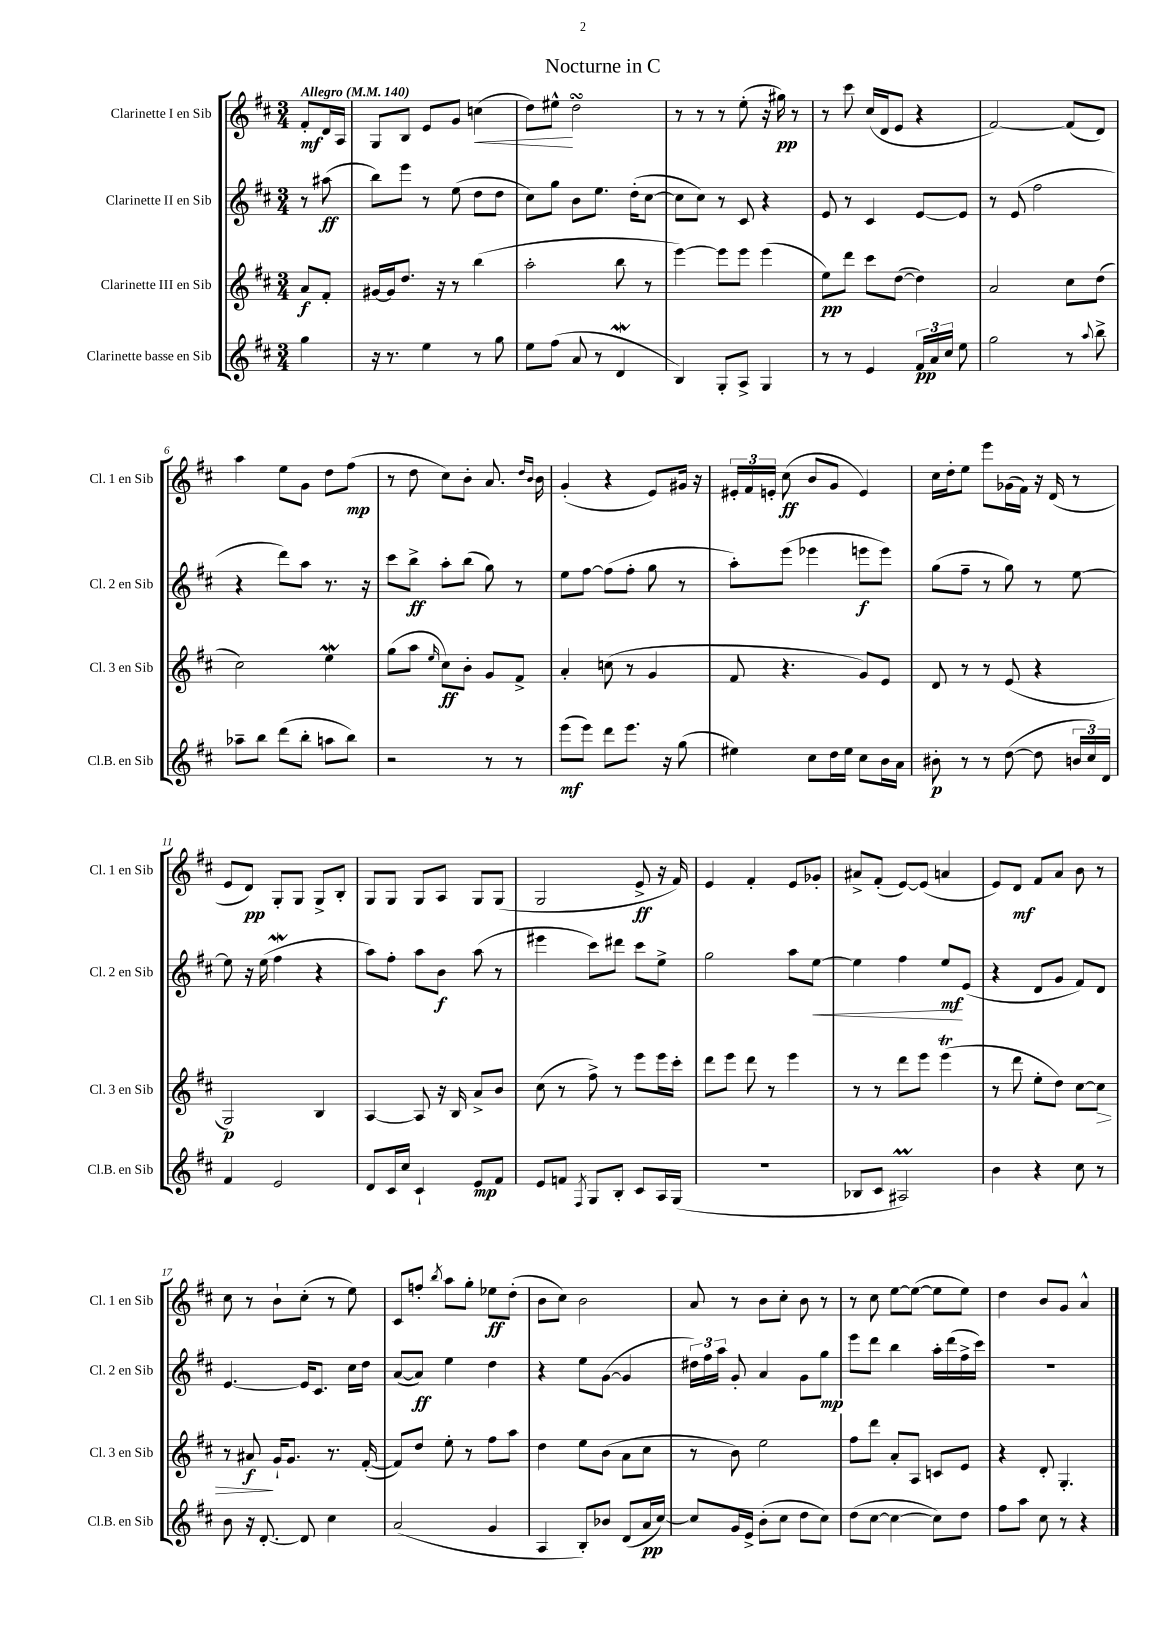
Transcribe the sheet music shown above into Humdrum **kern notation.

**kern	**dynam	**kern	**dynam	**kern	**dynam	**kern	**dynam
*part4	*part4	*part3	*part3	*part2	*part2	*part1	*part1
*staff4	*staff4	*staff3	*staff3	*staff2	*staff2	*staff1	*staff1
*I"Clarinette basse en Sib	*	*I"Clarinette III en Sib	*	*I"Clarinette II en Sib	*	*I"Clarinette I en Sib	*
*I'Cl.B. en Sib	*	*I'Cl. 3 en Sib	*	*I'Cl. 2 en Sib	*	*I'Cl. 1 en Sib	*
*clefG2	*	*clefG2	*	*clefG2	*	*clefG2	*
*k[f#c#]	*	*k[f#c#]	*	*k[f#c#]	*	*k[f#c#]	*
*M3/4	*	*M3/4	*	*M3/4	*	*M3/4	*
*MM140	*	*MM140	*	*MM140	*	*MM140	*
=	=	=	=	=	=	=	=
!	!	!	!	!	!	!LO:TX:a:B:t=Allegro	!
4gg\	.	8a/L	f	8r	.	8f#'/L	mf
.	.	8f#'/J	.	(8aa#X\	ff	16d/L	.
.	.	.	.	.	.	16A/JJ	.
=1	=1	=1	=1	=1	=1	=1	=1
16r	.	[16g#X/LL	.	8bb\L)	.	8G/L	.
8.r	.	16g#/J]	.	.	.	.	.
.	.	8.dd/J	.	8eee\J	.	8B/J	.
4ee\	.	.	.	8r	.	8e/L	.
.	.	16r	.	.	.	.	.
.	.	8r	.	(8ee\	.	8g/J	.
!	!	!	!	!	!	!	!LO:HP:b
8r	.	(4bb\	.	8dd\L	.	(4ccn\	<
8gg\	.	.	.	8dd\J	.	.	.
=2	=2	=2	=2	=2	=2	=2	=2
8ee\L	.	2aa'\	.	8cc#\L)	.	8dd\L)	.
(8ff#\J	.	.	.	8gg\J	.	8ee#X^^\J	.
8a/	.	.	.	8b\L	.	2ddsSSs\	[
8r	.	.	.	8.ee\J	.	.	.
4dw/	.	8bb\	.	.	.	.	.
.	.	.	.	(16dd'\KL	.	.	.
.	.	8r	.	[8cc#\J	.	.	.
=3	=3	=3	=3	=3	=3	=3	=3
4B/)	.	[4eee\)	.	8cc#\L]	.	8r	.
.	.	.	.	8cc#\J)	.	8r	.
8G'/L	.	8eee\L]	.	8r	.	8r	.
8A^/J	.	8eee\J	.	8c#/	.	(8ee'\	.
4G/	.	(4eee\	.	4r	.	16r	.
.	.	.	.	.	.	16gg#X\)	pp
.	.	.	.	.	.	8r	.
=4	=4	=4	=4	=4	=4	=4	=4
8r	.	8ee\L)	pp	8e/	.	8r	.
8r	.	8ddd\J	.	8r	.	8ccc#\	.
4e/	.	8ccc#\L	.	4c#/	.	(16cc#/LL	.
.	.	.	.	.	.	16d/J	.
.	.	([8dd\J	.	.	.	8e/J	.
24f#/LL	pp	4dd\])	.	[8e/L	.	4r	.
24a/	.	.	.	.	.	.	.
24cc#/JJ	.	.	.	.	.	.	.
8ee\	.	.	.	8e/J]	.	.	.
=5	=5	=5	=5	=5	=5	=5	=5
2gg\	.	2a/	.	8r	.	[2f#/)	.
.	.	.	.	(8e/	.	.	.
.	.	.	.	2ff#\	.	.	.
8r	.	8cc#\L	.	.	.	(8f#/L]	.
8qqaa/	.	.	.	.	.	.	.
8bb^\	.	(8dd\J	.	.	.	8d/J)	.
!!LO:LB:g=z
=6	=6	=6	=6	=6	=6	=6	=6
8aa-X~\L	.	2cc#\)	.	4r	.	4aa\	.
8bb\J	.	.	.	.	.	.	.
(8ddd\L	.	.	.	8ddd\L)	.	8ee\L	.
8bb'\J	.	.	.	8aa\J	.	8g\J	.
8aan\L	.	4eeW\	.	8.r	.	8dd\L	.
8bb\J)	.	.	.	.	.	(8ff#\J	mp
.	.	.	.	16r	.	.	.
=7	=7	=7	=7	=7	=7	=7	=7
2r	.	(8gg\L	.	8ccc#\L	.	8r	.
.	.	8aa\J	.	8bb^\J	ff	8dd\	.
.	.	16qqee/	.	.	.	.	.
.	.	8cc#\L)	ff	8aa'\L	.	8cc#\L)	.
.	.	8b'\J	.	(8bb\J	.	8b'\J	.
8r	.	8g/L	.	8gg\)	.	8.a/	.
8r	.	8f#^/J	.	8r	.	.	.
.	.	.	.	.	.	16qqdd/LL	.
.	.	.	.	.	.	16qqb/JJ	.
.	.	.	.	.	.	16b\	.
=8	=8	=8	=8	=8	=8	=8	=8
(8eee\L	mf	4a'/	.	8ee\L	.	(4g'/	.
8eee\J)	.	.	.	[8ff#\J	.	.	.
8ddd\L	.	(8ccn\	.	(8ff#\L]	.	4r	.
8.eee\J	.	8r	.	8ff#'\J	.	.	.
.	.	4g/	.	8gg\	.	8e/L)	.
16r	.	.	.	.	.	.	.
(8gg\	.	.	.	8r	.	16g#X/Jk	.
.	.	.	.	.	.	16r	.
=9	=9	=9	=9	=9	=9	=9	=9
4ee#X\)	.	8f#/	.	8aa'\L)	.	24e#X'/LL	.
.	.	.	.	.	.	24f#/	.
.	.	.	.	.	.	24en'/JJ	.
.	.	4.r	.	(8eee\J	.	(8cc#\	ff
8cc#\L	.	.	.	4eee-X\	.	8b/L	.
16dd\L	.	.	.	.	.	8g/J	.
16ee#\JJ	.	.	.	.	.	.	.
8cc#\L	.	8g/L)	.	8eeen\L	f	4e/)	.
16b\L	.	8e/J	.	8eee\J)	.	.	.
16a\JJ	.	.	.	.	.	.	.
=10	=10	=10	=10	=10	=10	=10	=10
8b#X'\	p	8d/	.	(8gg\L	.	16cc#\LL	.
.	.	.	.	.	.	16dd'\J	.
8r	.	8r	.	8ff#~\J	.	8ee\J	.
8r	.	8r	.	8r	.	8eee\L	.
([8dd\	.	(8e/	.	8gg\)	.	(16g-X\L	.
.	.	.	.	.	.	16f#\JJ)	.
8dd\]	.	4r	.	8r	.	16r	.
.	.	.	.	.	.	(16d/	.
24bn/LL	.	.	.	[8ee\	.	8r	.
24cc#/)	.	.	.	.	.	.	.
24d/JJ	.	.	.	.	.	.	.
!!LO:LB:g=z
=11	=11	=11	=11	=11	=11	=11	=11
4f#/	.	2G/)	p	8ee\]	.	8e/L	.
.	.	.	.	16r	.	8d/J)	pp
.	.	.	.	(16ee\	.	.	.
2e/	.	.	.	4ff#W\	.	8G'/L	.
.	.	.	.	.	.	8G/J	.
.	.	4B/	.	4r	.	8G^/L	.
.	.	.	.	.	.	8B'/J	.
=12	=12	=12	=12	=12	=12	=12	=12
8d/L	.	[4A/	.	8aa\L)	.	8G/L	.
16c#/L	.	.	.	8ff#'\J	.	8G/J	.
16cc#/JJ	.	.	.	.	.	.	.
4c#`/	.	8A/]	.	8aa\L	.	8G/L	.
.	.	16r	.	8b\J	f	8A/J	.
.	.	16B/	.	.	.	.	.
8e/L	mp	8a^/L	.	(8aa\	.	8G/L	.
8f#/J	.	8b/J	.	8r	.	(8G/J	.
=13	=13	=13	=13	=13	=13	=13	=13
8e/L	.	(8cc#\	.	4eee#X\	.	2G/	.
8fn/J	.	8r	.	.	.	.	.
8qF#/	.	.	.	.	.	.	.
8G/L	.	8ff#^\)	.	8ccc#\L)	.	.	.
8B'/J	.	8r	.	8ddd#X\J	.	.	.
8c#/L	.	8eee\L	.	8ccc#\L	.	8e^/	ff
16A/L	.	16eee\L	.	8ee^\J	.	16r	.
(16G/JJ	.	16ccc#'\JJ	.	.	.	16f#/)	.
=14	=14	=14	=14	=14	=14	=14	=14
2.r	.	8ddd\L	.	2gg\	.	4e/	.
.	.	8eee\J	.	.	.	.	.
.	.	8ddd\	.	.	.	4f#'/	.
.	.	8r	.	.	.	.	.
.	.	4eee\	.	8aa\L	.	8e/L	.
!	!	!	!	!	!LO:HP:b	!	!
.	.	.	.	[8ee\J	<	8g-X'/J	.
=15	=15	=15	=15	=15	=15	=15	=15
8B-X/L	.	8r	.	4ee\]	.	8a#X^/L	.
8c#/J	.	8r	.	.	.	(8f#'/J	.
2A#Xm/)	.	8ddd\L	.	4ff#\	.	[8e/L)	.
.	.	8eee\J	.	.	.	(8e/J]	.
.	.	(4eeeT\	.	8ee/L	mf	4an/	.
.	.	.	.	(8e/J	[	.	.
=16	=16	=16	=16	=16	=16	=16	=16
4b\	.	8r	.	4r	.	8e/L)	.
.	.	8ddd\	.	.	.	8d/J	mf
4r	.	8ee'\L	.	8d/L	.	8f#/L	.
.	.	8dd\J)	.	8g/J	.	8a/J	.
8cc#\	.	[8cc#\L	.	8f#/L)	.	8b\	.
!	!	!	!LO:HP:b	!	!	!	!
8r	.	8cc#\J]	>	8d/J	.	8r	.
!!LO:LB:g=z
=17	=17	=17	=17	=17	=17	=17	=17
8b\	.	8r	.	[4.e/	.	8cc#\	.
16r	.	8a#X/	f	.	.	8r	.
[8.d'/	.	.	.	.	.	.	.
.	.	16g`/KL	]	.	.	8b`\L	.
.	.	8.g/J	.	.	.	.	.
8d/]	.	.	.	16e/KL]	.	(8cc#'\J	.
.	.	.	.	8.c#/J	.	.	.
4cc#\	.	8.r	.	.	.	8r	.
.	.	.	.	16cc#\LL	.	8ee\)	.
.	.	([16f#'/	.	16dd\JJ	.	.	.
=18	=18	=18	=18	=18	=18	=18	=18
(2a/	.	8f#/L])	.	([8a/L	.	8c#/L	.
.	.	8dd/J	.	8a/J])	ff	8ffn'/J	.
.	.	.	.	.	.	8qbb/	.
.	.	8ee'\	.	4ee\	.	8aa\L	.
.	.	8r	.	.	.	8gg'\J	.
4g/	.	8ff#\L	.	4dd\	.	8ee-X\L	ff
.	.	8aa\J	.	.	.	(8dd'\J	.
=19	=19	=19	=19	=19	=19	=19	=19
4A/	.	4dd\	.	4r	.	8b\L	.
.	.	.	.	.	.	8cc#\J)	.
8B'/L)	.	8ee\L	.	8ee\L	.	2b\	.
8b-X/J	.	(8b\J	.	([8g\J	.	.	.
(8d/L	.	8a\L	.	4g/]	.	.	.
16a/L	pp	8cc#\J	.	.	.	.	.
[16cc#/JJ)	.	.	.	.	.	.	.
=20	=20	=20	=20	=20	=20	=20	=20
8cc#/L]	.	8r	.	24dd#X\LL)	.	8a/	.
.	.	.	.	24ff#\	.	.	.
.	.	.	.	24aa\JJ	.	.	.
16g/L	.	8b\)	.	8g'/	.	8r	.
16e^/JJ	.	.	.	.	.	.	.
(8b'\L	.	2ee\	.	4a/	.	8b\L	.
8cc#\J	.	.	.	.	.	8cc#'\J	.
8dd\L	.	.	.	8g\L	.	8b\	.
8cc#\J)	.	.	.	8gg\J	mp	8r	.
=21	=21	=21	=21	=21	=21	=21	=21
(8dd\L	.	8ff#\L	.	8eee\L	.	8r	.
[8cc#\J	.	8ddd\J	.	8ddd\J	.	8cc#\	.
4cc#\_	.	8a'/L	.	4bb\	.	[8ee\L	.
.	.	8A/J	.	.	.	(8ee\J_	.
8cc#\L])	.	8cn/L	.	16aa'\LL	.	8ee\L]	.
.	.	.	.	(16ddd\	.	.	.
8dd\J	.	8e/J	.	16ff#^\	.	8ee\J)	.
.	.	.	.	16ccc#\JJ)	.	.	.
=22	=22	=22	=22	=22	=22	=22	=22
8ff#\L	.	4r	.	2.r	.	4dd\	.
8aa\J	.	.	.	.	.	.	.
8cc#\	.	8d'/	.	.	.	8b/L	.
8r	.	4.G'/	.	.	.	8g/J	.
4r	.	.	.	.	.	4a^^/	.
==	==	==	==	==	==	==	==
*-	*-	*-	*-	*-	*-	*-	*-
